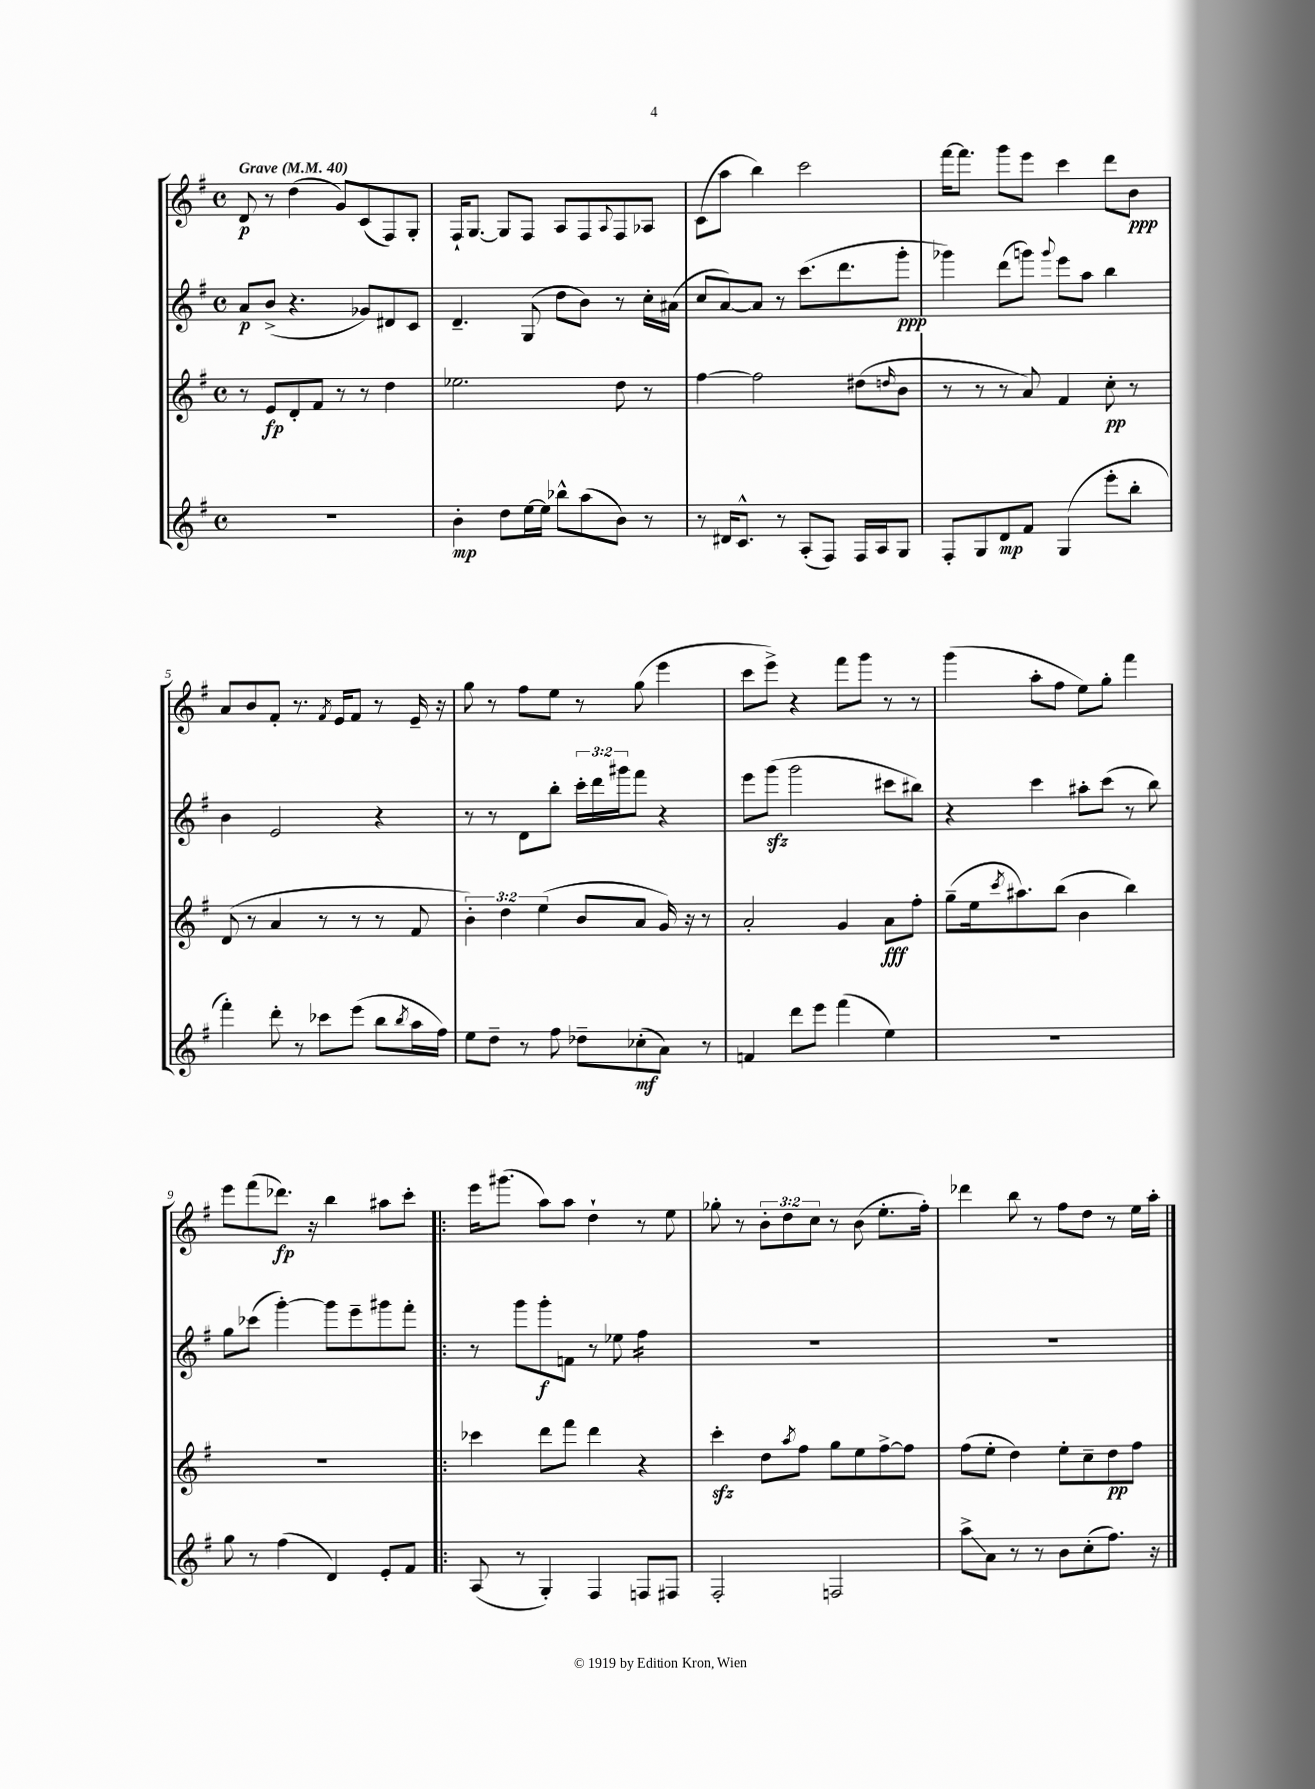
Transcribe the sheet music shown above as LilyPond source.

<<
\new StaffGroup <<
\new Staff = "s0" {
    \clef treble \key g \major \defaultTimeSignature \time 4/4 \override Staff.TupletNumber.text = #tuplet-number::calc-fraction-text \tempo "Grave" 4 = 40
    d'8\p r8 d''4( g'8) c'8( fis8) g8-. |
    fis16-! g8.~ g8 fis8 a8 fis8 \appoggiatura { a8 } fis8 aes8 |
    c'8( a''8 b''4) c'''2 |
    fis'''16~ fis'''8. g'''8 e'''8 c'''4 d'''8 b'8\ppp |
    a'8 b'8 fis'8-. r8. \acciaccatura { fis'8 } e'16 fis'8 r8 e'16-- r16 |
    g''8 r8 fis''8 e''8 r8 g''8( e'''4 |
    c'''8 e'''8->) r4 fis'''8 g'''8 r8 r8 |
    g'''4( a''8-. fis''8 e''8) g''8-. fis'''4 |
    e'''8 fis'''8( des'''8.\fp) r16 b''4 ais''8 c'''8-. |
    \bar ".|:" e'''16 gis'''8.( a''8) a''8 d''4-! r8 e''8 |
    ges''8-. r8 \tuplet 3/2 { b'8-. d''8 c''8 } r8 b'8( e''8.-. fis''16-.) |
    des'''4 b''8 r8 fis''8 d''8 r8 e''16 a''16-. \bar "|." |
}
\new Staff = "s1" {
    \clef treble \key g \major \defaultTimeSignature \time 4/4 \override Staff.TupletNumber.text = #tuplet-number::calc-fraction-text
    a'8\p b'8->( r4. ges'8) dis'8 c'8 |
    d'4.-- g8( d''8 b'8) r8 c''16-. ais'16( |
    c''8 a'8~) a'8 r8 c'''8.( d'''8. g'''8-.\ppp |
    ges'''4) d'''8( g'''8) \appoggiatura { g'''8 } e'''8 a''8 b''4 |
    b'4 e'2 r4 |
    r8 r8 d'8 b''8-. \tuplet 3/2 { c'''16-. d'''16 gis'''16 } fis'''8 r4 |
    e'''8 g'''8\sfz( g'''2 cis'''8 bis''8) |
    r4 c'''4 ais''8-. c'''8( r8 b''8) |
    g''8 ces'''8( g'''4~-.) g'''8 e'''8-- gis'''8 fis'''8-. |
    \bar ".|:" r8 g'''8 g'''8-.\f f'8 r8 ees''8 fis''4:16 |
    R1 |
    R1 \bar "|." |
}
\new Staff = "s2" {
    \clef treble \key g \major \defaultTimeSignature \time 4/4 \override Staff.TupletNumber.text = #tuplet-number::calc-fraction-text
    r8 e'8\fp d'8-. fis'8 r8 r8 d''4 |
    ees''2. d''8 r8 |
    fis''4~ fis''2 dis''8( \grace { d''16 } b'8 |
    r8 r8 r8 a'8) fis'4 c''8-.\pp r8 |
    d'8( r8 a'4 r8 r8 r8 fis'8 |
    \tuplet 3/2 { b'4-.) d''4 e''4( } b'8 a'8 g'16) r16 r8 |
    a'2-. g'4 a'8\fff fis''8-. |
    g''8--( e''16 \acciaccatura { c'''8 } ais''8.) b''8( b'4 b''4) |
    R1 |
    \bar ".|:" ces'''4 d'''8 fis'''8 d'''4 r4 |
    c'''4-.\sfz d''8 \acciaccatura { a''8 } fis''8 g''8 e''8 fis''8~-> fis''8 |
    fis''8( e''8-. d''4) e''8-. c''8-- d''8\pp fis''8 \bar "|." |
}
\new Staff = "s3" {
    \clef treble \key g \major \defaultTimeSignature \time 4/4
    R1 |
    b'4-.\mp d''8 e''16~ e''16 bes''8-^ a''8( b'8) r8 |
    r8 dis'16 c'8.-^ r8 a8-.( fis8) fis16 a16 g8 |
    fis8-. g8 d'8\mp fis'8 g4( e'''8-. b''8-. |
    fis'''4-.) d'''8-. r8 ces'''8 e'''8( b''8 \acciaccatura { b''8 } a''16 fis''16) |
    e''8 d''8-- r8 fis''8 des''8-- ces''8-.\mf( a'8) r8 |
    f'4 d'''8 e'''8 fis'''4( e''4) |
    R1 |
    g''8 r8 fis''4( d'4) e'8-. fis'8 |
    \bar ".|:" a8( r8 g4-.) fis4 f8 fis8 |
    fis2-. f2 |
    a''8->\glissando a'8 r8 r8 b'8 c''8-.( fis''8.) r16 \bar "|." |
}
>>
>>
